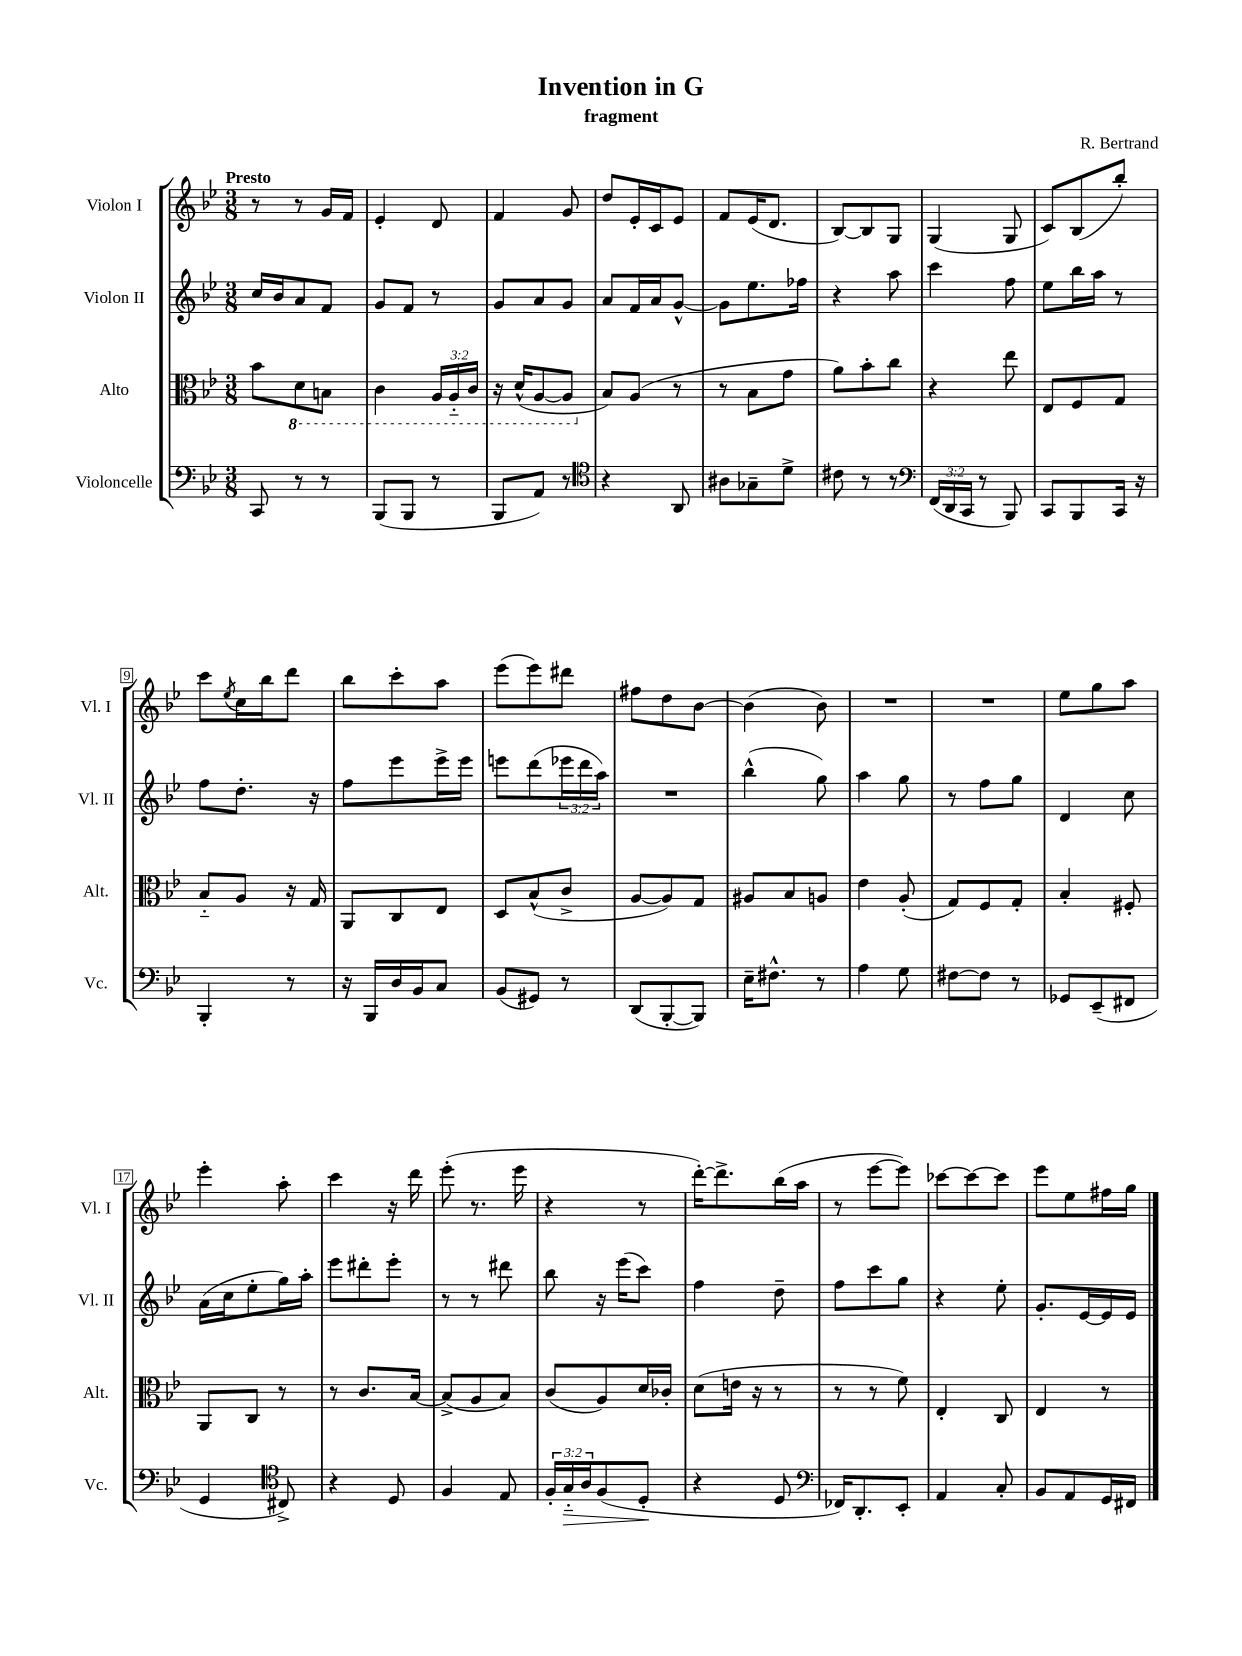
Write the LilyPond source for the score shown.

\header { title = "Invention in G" composer = "R. Bertrand" subtitle = "fragment" }
<<
\new StaffGroup <<
\new Staff = "s0" \with { instrumentName = "Violon I" shortInstrumentName = "Vl. I" } {
    \clef treble \key bes \major \numericTimeSignature \time 3/8 \tempo "Presto"
    r8 r8 g'16 f'16 |
    ees'4-. d'8 |
    f'4 g'8 |
    d''8 ees'16-. c'16 ees'8 |
    f'8 ees'16( d'8. |
    bes8~) bes8 g8 |
    g4( g8 |
    c'8) bes8( bes''8-.) |
    c'''8 \acciaccatura { ees''8 } c''16 bes''16 d'''8 |
    bes''8 c'''8-. a''8 |
    ees'''8( ees'''8) dis'''8 |
    fis''8 d''8 bes'8~ |
    bes'4( bes'8) |
    R4. |
    R4. |
    ees''8 g''8 a''8 |
    ees'''4-. a''8-. |
    c'''4 r16 d'''16 |
    ees'''8-.( r8. ees'''16 |
    r4 r8 |
    d'''16~-.) d'''8.-> bes''16( a''16 |
    r8 ees'''8~ ees'''8) |
    ces'''8~ ces'''8~ ces'''8 |
    ees'''8 ees''8 fis''16 g''16 \bar "|." |
}
\new Staff = "s1" \with { instrumentName = "Violon II" shortInstrumentName = "Vl. II" } {
    \clef treble \key bes \major \numericTimeSignature \time 3/8 \override Staff.TupletNumber.text = #tuplet-number::calc-fraction-text
    c''16 bes'16 a'8 f'8 |
    g'8 f'8 r8 |
    g'8 a'8 g'8 |
    a'8 f'16 a'16 g'8~-^ |
    g'8 ees''8. fes''16 |
    r4 a''8 |
    c'''4 f''8 |
    ees''8 bes''16 a''16 r8 |
    f''8 d''8.-. r16 |
    f''8 ees'''8 ees'''16-> ees'''16 |
    e'''8 d'''8( \tuplet 3/2 { ees'''16 d'''16 a''16) } |
    R4. |
    bes''4-^( g''8) |
    a''4 g''8 |
    r8 f''8 g''8 |
    d'4 c''8 |
    a'16( c''16 ees''8-. g''16) a''16-. |
    ees'''8 dis'''8-. ees'''8-. |
    r8 r8 dis'''8 |
    bes''8 r16 ees'''16( c'''8) |
    f''4 d''8-- |
    f''8 c'''8 g''8 |
    r4 ees''8-. |
    g'8.-. ees'16~ ees'16 ees'16 \bar "|." |
}
\new Staff = "s2" \with { instrumentName = "Alto" shortInstrumentName = "Alt." } {
    \clef alto \key bes \major \numericTimeSignature \time 3/8 \override Staff.TupletNumber.text = #tuplet-number::calc-fraction-text
    bes'8 \ottava #-1 d8 b,8 |
    c4 \tuplet 3/2 { a,16 a,16-_ c16 } |
    r16 d16-^( a,8~ a,8 \ottava #0 |
    bes8) a8( r8 |
    r8 bes8 g'8 |
    a'8) bes'8-. c''8 |
    r4 ees''8 |
    ees8 f8 g8 |
    bes8-_ a8 r16 g16 |
    a,8 c8 ees8 |
    d8 bes8-^( c'8-> |
    a8~ a8) g8 |
    ais8 bes8 a8 |
    ees'4 a8-.( |
    g8) f8 g8-. |
    bes4-. fis8-. |
    a,8 c8 r8 |
    r8 c'8. bes16~ |
    bes8->( a8 bes8) |
    c'8( a8) d'16 ces'16-. |
    d'8( e'16 r16 r8 |
    r8 r8 f'8) |
    ees4-. c8 |
    ees4 r8 \bar "|." |
}
\new Staff = "s3" \with { instrumentName = "Violoncelle" shortInstrumentName = "Vc." } {
    \clef bass \key bes \major \numericTimeSignature \time 3/8 \override Staff.TupletNumber.text = #tuplet-number::calc-fraction-text
    c,8 r8 r8 |
    bes,,8( bes,,8 r8 |
    bes,,8 a,8) r8 |
    \clef tenor r4 a,8 |
    ais8 ges8-- d'8-> |
    cis'8 r8 r8 |
    \clef bass \tuplet 3/2 { f,16( d,16 c,16 } r8 bes,,8) |
    c,8 bes,,8 c,16 r16 |
    bes,,4-. r8 |
    r16 bes,,16 d16 bes,16 c8 |
    bes,8( gis,8) r8 |
    d,8( bes,,8~-. bes,,8) |
    ees16-- fis8.-^ r8 |
    a4 g8 |
    fis8~ fis8 r8 |
    ges,8 ees,8--( fis,8 |
    g,4 \clef tenor cis8->) |
    r4 d8 |
    f4 ees8 |
    \tuplet 3/2 { f16-. g16-_\> a16 } f8( d8-.\! |
    r4 d8 |
    \clef bass fes,16) d,8.-. ees,8-. |
    a,4 c8-. |
    bes,8 a,8 g,16 fis,16 \bar "|." |
}
>>
>>
\layout { \context { \Score \override BarNumber.stencil = #(make-stencil-boxer 0.1 0.3 ly:text-interface::print) } }
